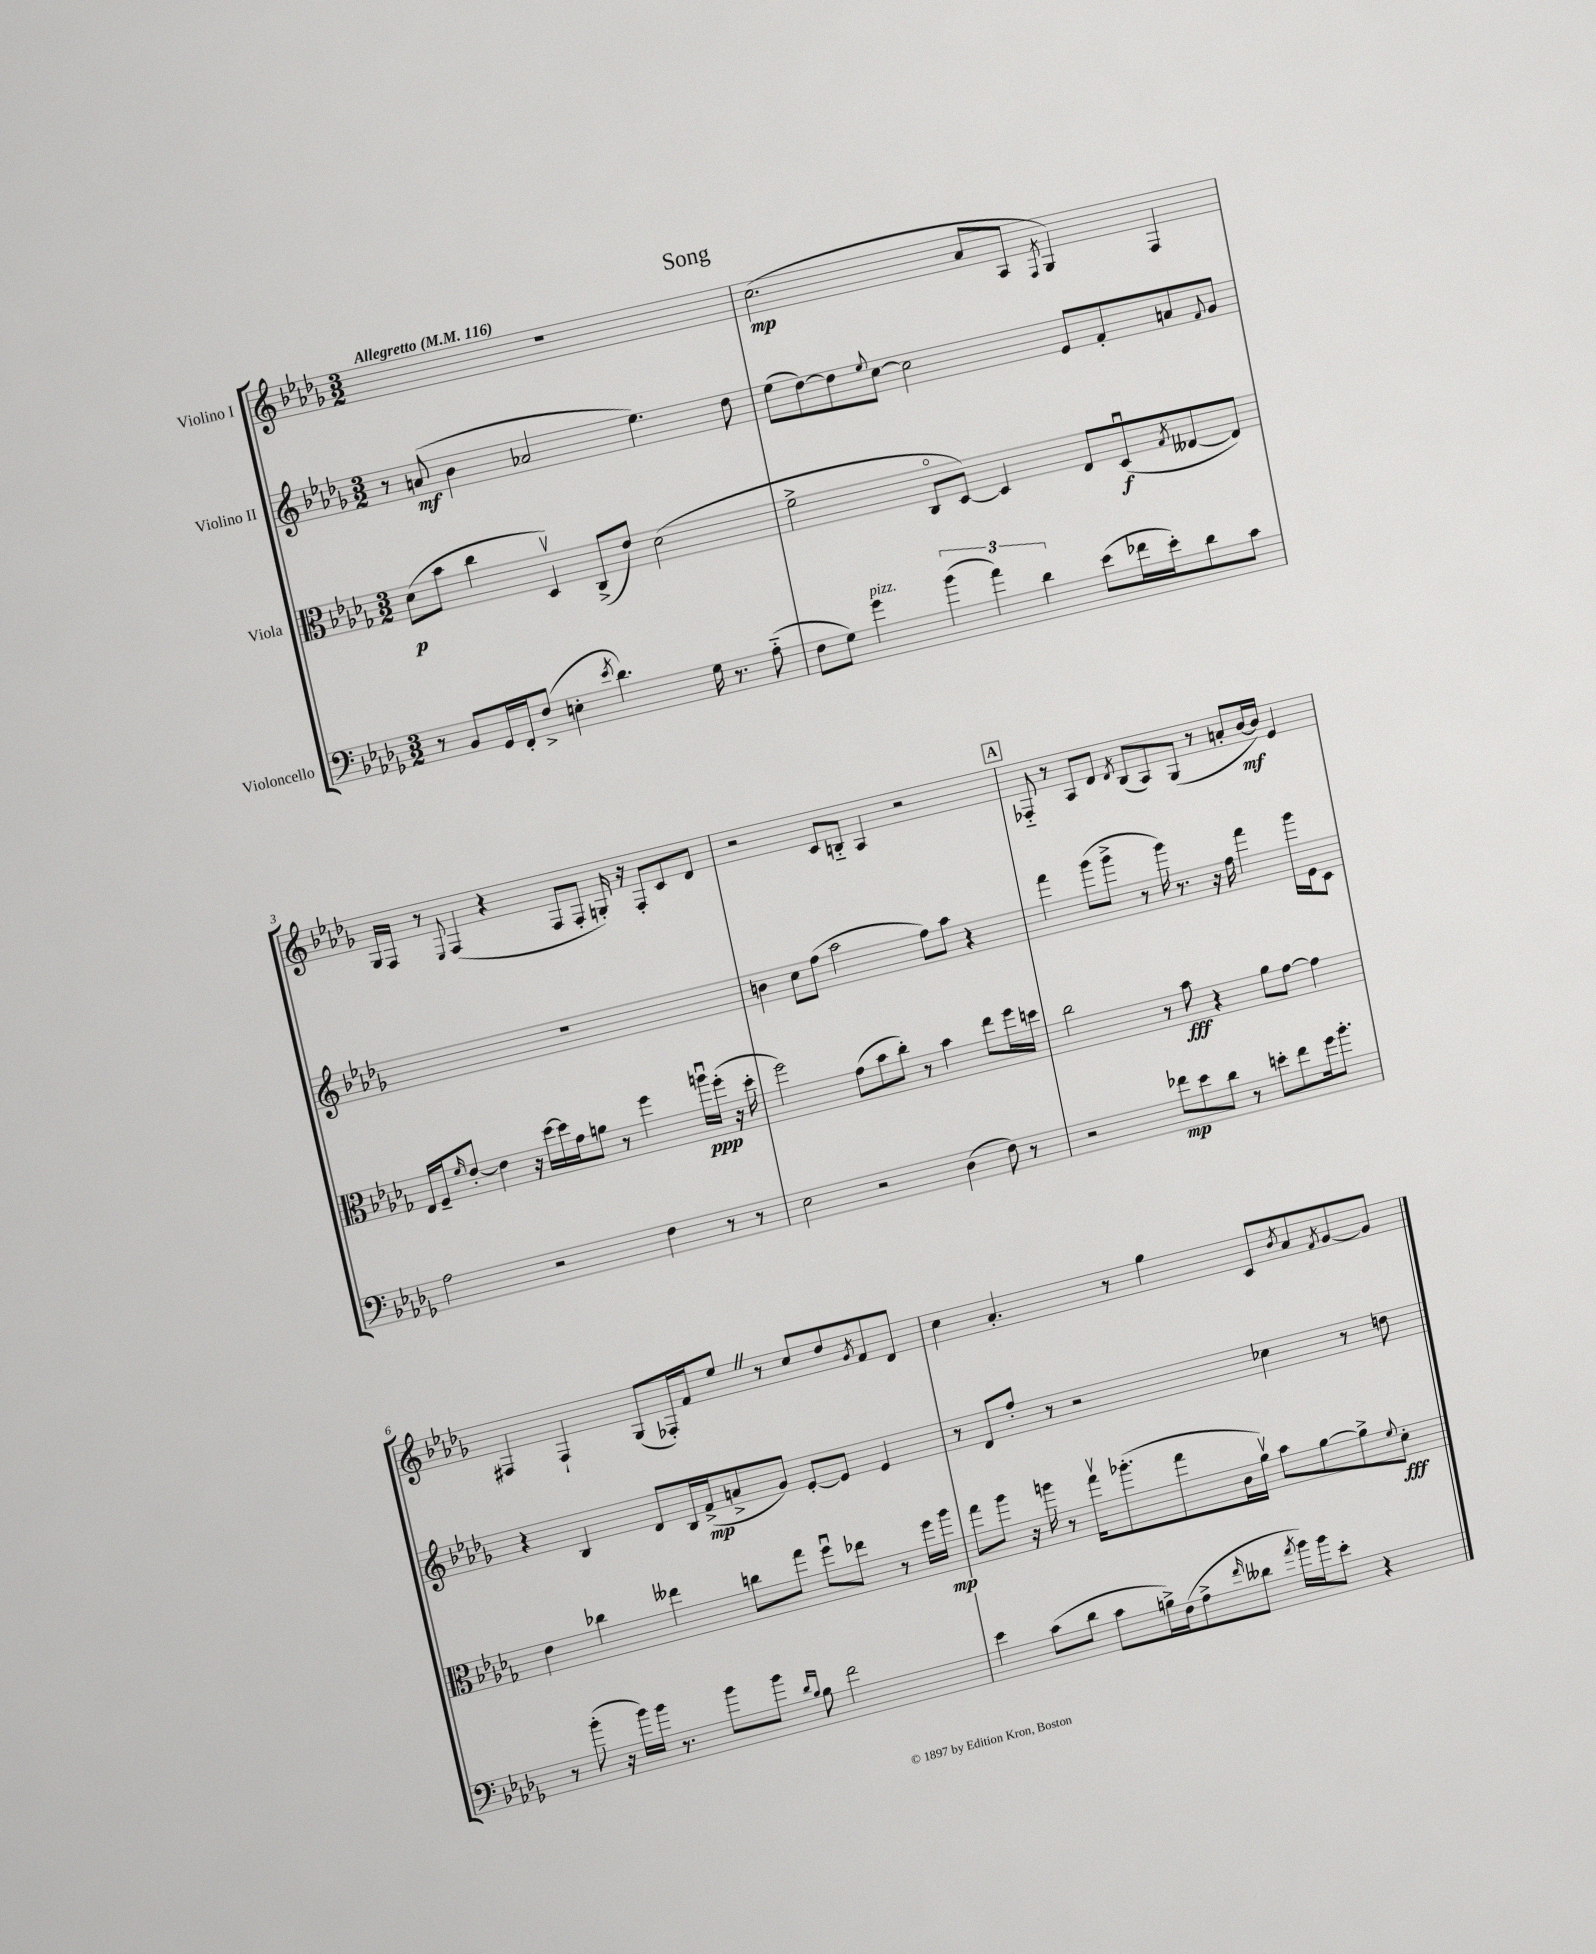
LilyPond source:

\header { title = "Song" }
<<
\new StaffGroup <<
\new Staff = "s0" \with { instrumentName = "Violino I" } {
    \clef treble \key des \major \numericTimeSignature \time 3/2 \tempo "Allegretto" 4 = 116
    R1. |
    c''2.\mp( aes'8 aes8 \acciaccatura { f8 } ges4) f4 |
    ges16 f16 r8 \appoggiatura { ees8 } f4( r4 f8 f8-. g16-.) r16 f8-. c'8 des'8 |
    r2 c'8 b8-_ aes4 r2 |
    \mark \markup { \box "A" } fes8-_ r8 aes8 des'8 \acciaccatura { des'8 } bes8( aes8) ges8( r8 a'8-. bes'16~\mf bes'16) ees'4 |
    fis4 fis4-! ges8( fes16-.) f'16 ees''8 \once \override BreathingSign.text = \markup { \musicglyph "scripts.caesura.straight" } \breathe r8 c''8 des''8 \acciaccatura { ges'8 } f'8 des'8 |
    c''4 aes'4.-. r8 ges''4 c'8 \acciaccatura { bes'8 } aes'8 \acciaccatura { f'8 } ges'8~ ges'8 \bar "|." |
}
\new Staff = "s1" \with { instrumentName = "Violino II" } {
    \clef treble \key des \major \numericTimeSignature \time 3/2
    r8 a'8\mf( bes'4 aes'2 ees''4.) des''8 |
    ees''8( des''8~) des''8 \appoggiatura { ees''8 } c''8~ c''2 ees'8 f'8-. a'8 \appoggiatura { f'8 } ges'8 |
    R1. |
    b'4 c''8 f''8( aes''2 f''8) aes''8 r4 |
    \mark \markup { \box "A" } f'''4 ges'''8( ges'''8-> r8 ges'''16) r8. r16 f''16 f'''4 ges'''16 ees'16 c'8 |
    r4 bes4 des'8 bes16 f'16->\mp( a'8-> ges'8) ees'8~-. ees'8 ees'4 |
    r8 des'8 f''8-. r8 r2 ces''4 r8 d''8 \bar "|." |
}
\new Staff = "s2" \with { instrumentName = "Viola" } {
    \clef alto \key des \major \numericTimeSignature \time 3/2
    des'8\p( bes'8 c''4 des4\upbow) c8->( ees'8) des'2( |
    f'2-> c8\flageolet des8~) des4 ees8 des8\downbow\f( \acciaccatura { ges8 } eeses8~ eeses8) |
    ees16 f16-- \grace { f'16 } ees'8~-. ees'4 r16 des''16~ des''16 ges'16 a'8 r8 f''4 a''16\downbow\ppp f''16-.( r16 des''16-. |
    f''2) ges'8( bes'8 c''8-.) r8 bes'4 ees''8 f''16 d''16 |
    \mark \markup { \box "A" } c''2 r8 bes'8\fff r4 aes'8 ges'8~ ges'4 |
    ees'4 ces''4 eeses''4 c''8 ges''8 f''8\downbow ees''8 r8 f''16 aes''16\mp |
    ges''8 aes''8 r16 a''16 r8 ges''16\upbow aes''8.-.( ges''8 c'16 aes'16\upbow) bes'8 aes'8~ aes'8-> \appoggiatura { f'8 } des'8-.\fff \bar "|." |
}
\new Staff = "s3" \with { instrumentName = "Violoncello" } {
    \clef bass \key des \major \numericTimeSignature \time 3/2
    r8 bes,8 ges,16 f,16-. f8->( e4-. \acciaccatura { ees'8 } des'4.) ges16 r8. aes8-_( |
    f8 ges8) ges'4^\markup { \italic "pizz." } \tuplet 3/2 { bes'4( aes'4) des'4 } ees'8( fes'16 ees'16-.) des'8 c'8 |
    aes2 r2 f4 r8 r8 |
    ees2 r2 des4( f8) r8 |
    \mark \markup { \box "A" } r2 fes'8\mp ees'8 des'8 r8 e'8-. fes'8 ges'16 bes'8.-. |
    r8 bes'8-.( r16 bes'16) bes'16 r8. bes'8 bes'8 \grace { des'16 bes16 } bes8 f'2 |
    ees'4 c'8( des'8 c'8 b16->) f16( aes8-> \grace { f'16 } deses'8 \acciaccatura { aes'8 } bes'16) bes'16 ees'8-. r4 \bar "|." |
}
>>
>>
